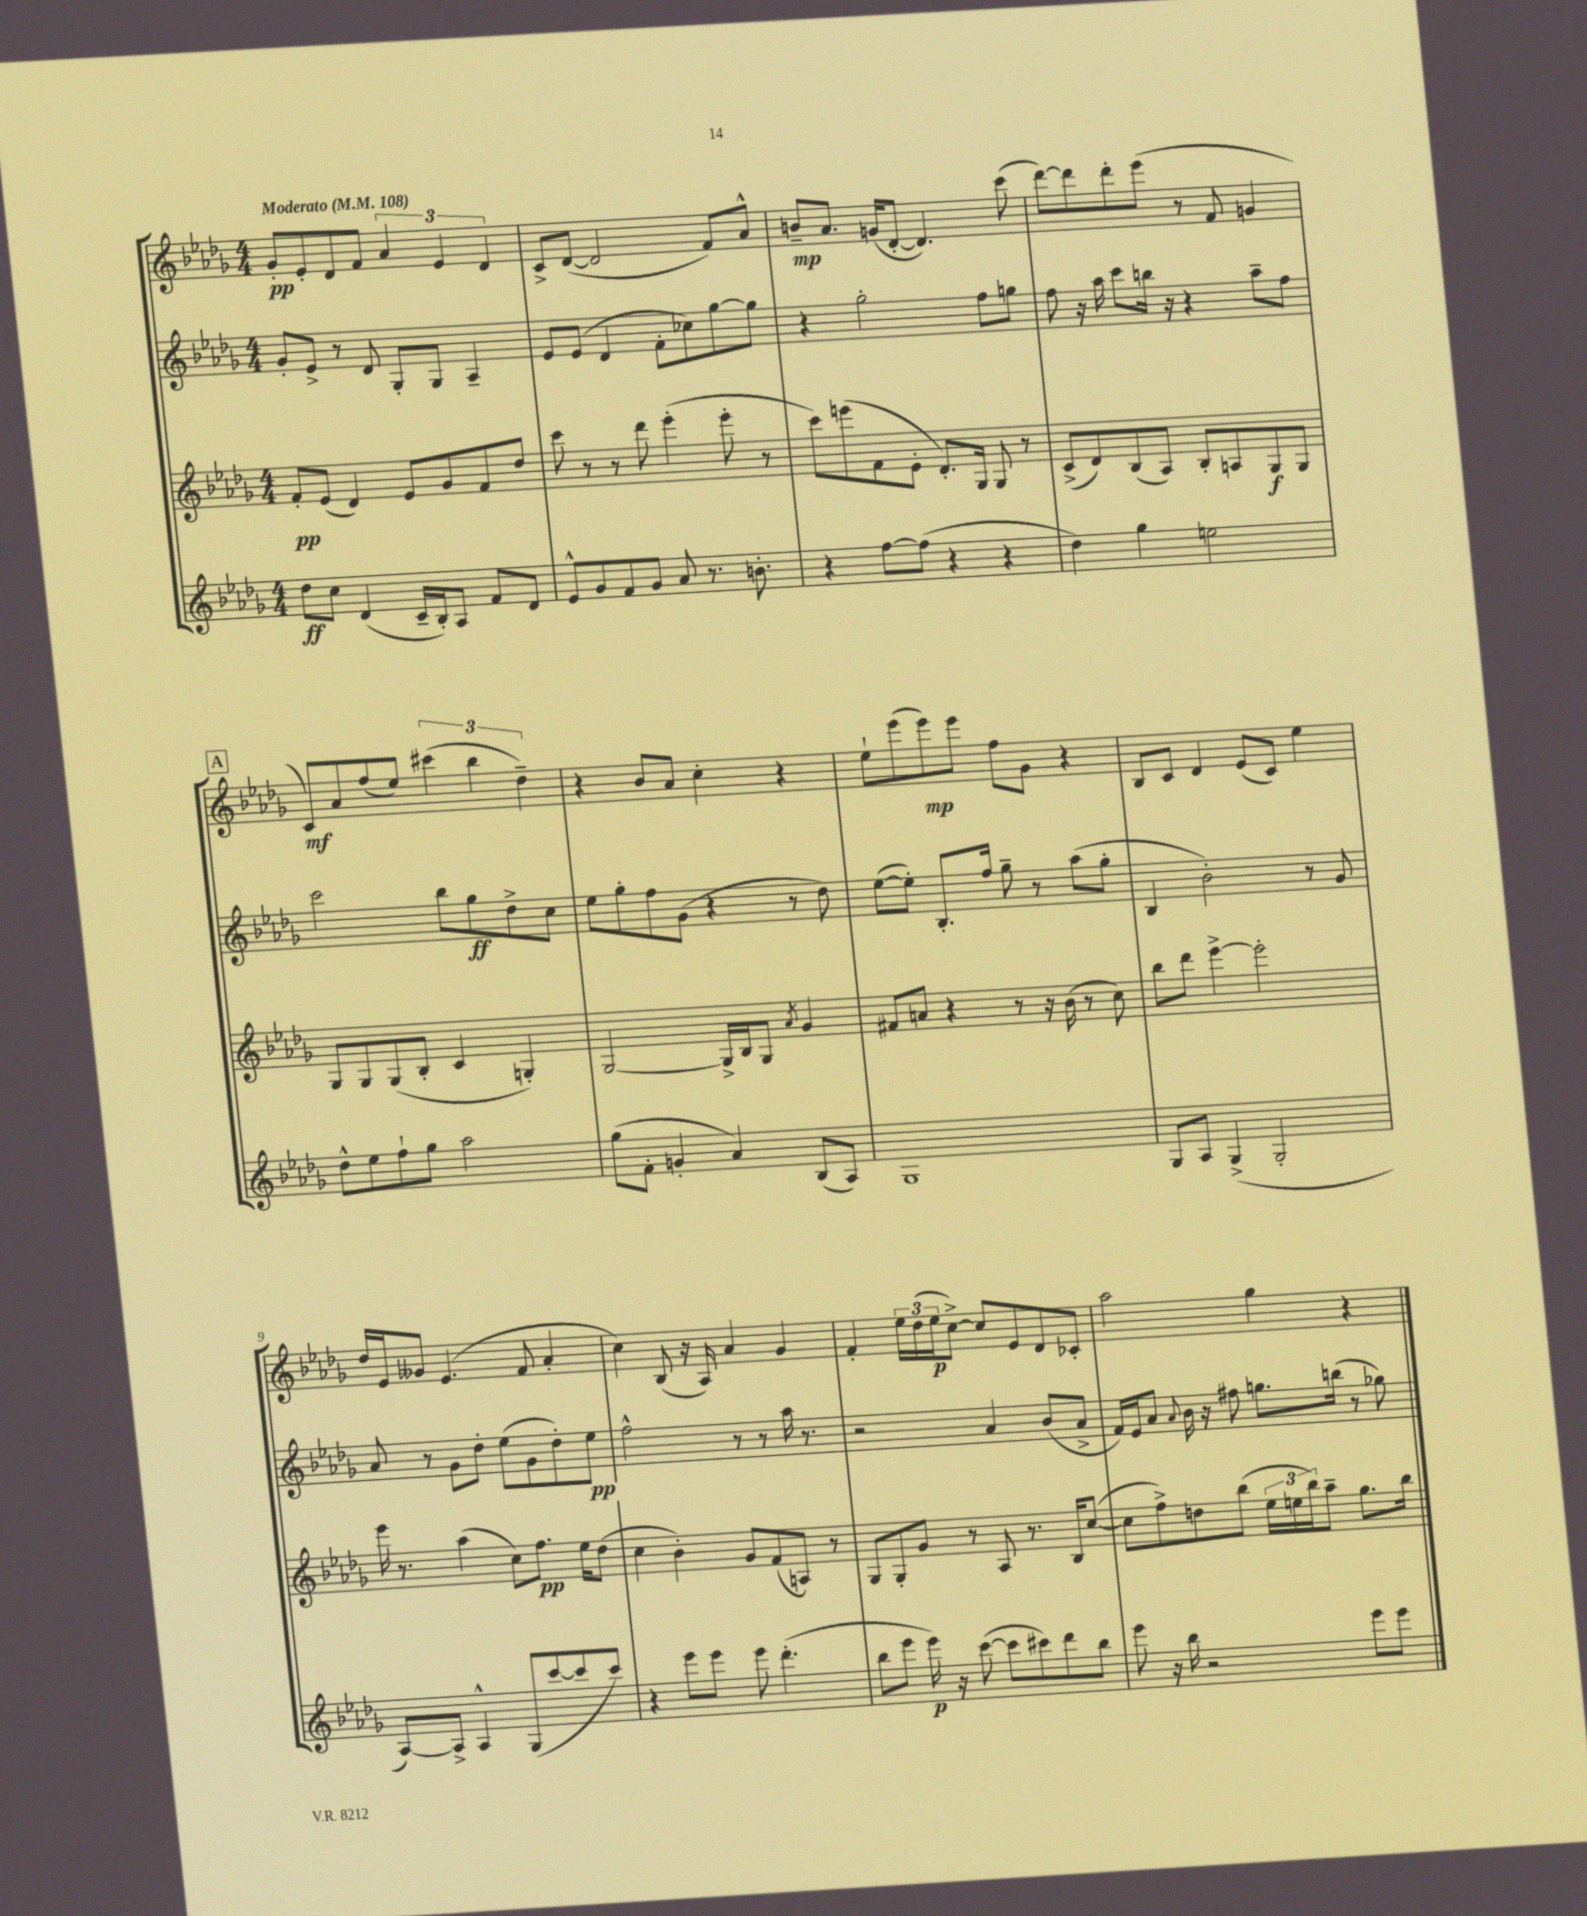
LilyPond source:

<<
\new StaffGroup <<
\new Staff = "s0" {
    \clef treble \key des \major \numericTimeSignature \time 4/4 \tempo "Moderato" 4 = 108
    ges'8-.\pp ees'8-. des'8 f'8 \tuplet 3/2 { aes'4 ees'4 des'4 } |
    c'8-> des'8~( des'2 f'8) aes'8-^ |
    b'8--\mp aes'8. g'16( des'8~-. des'4.) c'''8( |
    des'''8~) des'''8 des'''8-. ees'''8( r8 f'8 g'4 |
    \mark \markup { \box "A" } c'8\mf) aes'8 f''8( ees''8) \tuplet 3/2 { cis'''4( bes''4 des''4--) } |
    r4 bes'8 aes'8 c''4-. r4 |
    ees''8-! ees'''8( ees'''8\mp) ees'''8 f''8 ges'8 r4 |
    bes8 c'8 des'4 ees'8( c'8) ees''4 |
    des''16 ees'16 geses'8 ees'4.( f'8 aes'4-. |
    c''4) bes8( r16 aes16) aes'4 ges'4 |
    f'4-. \tuplet 3/2 { ees''16 des''16( ees''16\p } c''8~->) c''8 ees'8 des'8 ces'8-. |
    aes''2 ges''4 r4 \bar "|." |
}
\new Staff = "s1" {
    \clef treble \key des \major \numericTimeSignature \time 4/4
    ges'8-. ees'8-> r8 des'8 ges8-. ges8 aes4-- |
    ees'8 ees'8( des'4 f'8-. ces''8) ges''8~ ges''8 |
    r4 ges''2-. f''8 g''8 |
    f''8 r16 aes''16 c'''8 b''16 r16 r4 aes''8-- f''8 |
    \mark \markup { \box "A" } c'''2 bes''8 ges''8\ff des''8-> c''8 |
    ees''8 ges''8-. f''8 ges'8( r4 r8 des''8) |
    ees''8~( ees''8-.) bes8.-. f''16 ges''8-- r8 aes''8( ges''8-. |
    bes4 bes'2-.) r8 ges'8 |
    aes'8 r8 ges'8 des''8-. ees''8( ges'8 des''8-.) ees''8\pp |
    f''2-^ r8 r8 aes''16 r8. |
    r2 aes'4 bes'8( aes'8-> |
    f'16) ees'16 aes'8 \appoggiatura { aes'8 } bes'16 r16 fis''8 g''8. b''16( r8 ges''8) \bar "|." |
}
\new Staff = "s2" {
    \clef treble \key des \major \numericTimeSignature \time 4/4
    f'8-.\pp ees'8( des'4) ees'8 ges'8 f'8 des''8 |
    c'''8 r8 r8 des'''8 ees'''4-.( ees'''8-. r8 |
    c'''8) e'''8( f'8 ees'8-. des'8.-.) ges16 ges8 r8 |
    c'8->( des'8) bes8( aes8) bes8-. a8 ges8\f ges8 |
    \mark \markup { \box "A" } ges8 ges8 ges8( bes8-. c'4 g4-.) |
    ges2~ ges16-> bes16 ges8 \acciaccatura { aes'8 } ges'4 |
    fis'8 a'8 r4 r8 r16 bes'16( r8 c''8) |
    bes''8 des'''8 ees'''4~-> ees'''2-. |
    ees'''16 r8. aes''4( c''8) f''8.\pp ees''16 des''8( |
    c''4 bes'4-.) ges'8 f'8( a8) r8 |
    ges8 ges8-. ges'8 r8 aes8 r8. bes16 c''8~( |
    c''8 f''8->) d''8 bes''8( \tuplet 3/2 { ees''16 e''16 bes''16) } aes''8-- ges''8. bes''16 \bar "|." |
}
\new Staff = "s3" {
    \clef treble \key des \major \numericTimeSignature \time 4/4
    des''8\ff c''8 des'4( c'16-- bes16-.) aes8 f'8 des'8 |
    ees'8-^ ges'8 f'8 ges'8 aes'8 r8. b'8.-. |
    r4 f''8~ f''8( r4 r4 |
    des''4) ges''4 e''2 |
    \mark \markup { \box "A" } des''8-^ ees''8 f''8-! ges''8 aes''2 |
    ges''8( f'8-. g'4-. aes'4) bes8( aes8) |
    ges1 |
    ges8 aes8 ges4->( ges2-. |
    aes8~) aes8-> aes4-^ ges8( c'''8~ c'''8 c'''8) |
    r4 ees'''8 ees'''8 ees'''8 des'''4.-.( |
    bes''8 ees'''8 ees'''16\p) r16 c'''8~( c'''8 cis'''8) des'''8 bes''8 |
    ees'''8 r16 bes''16 r2 ees'''8 ees'''8 \bar "|." |
}
>>
>>
